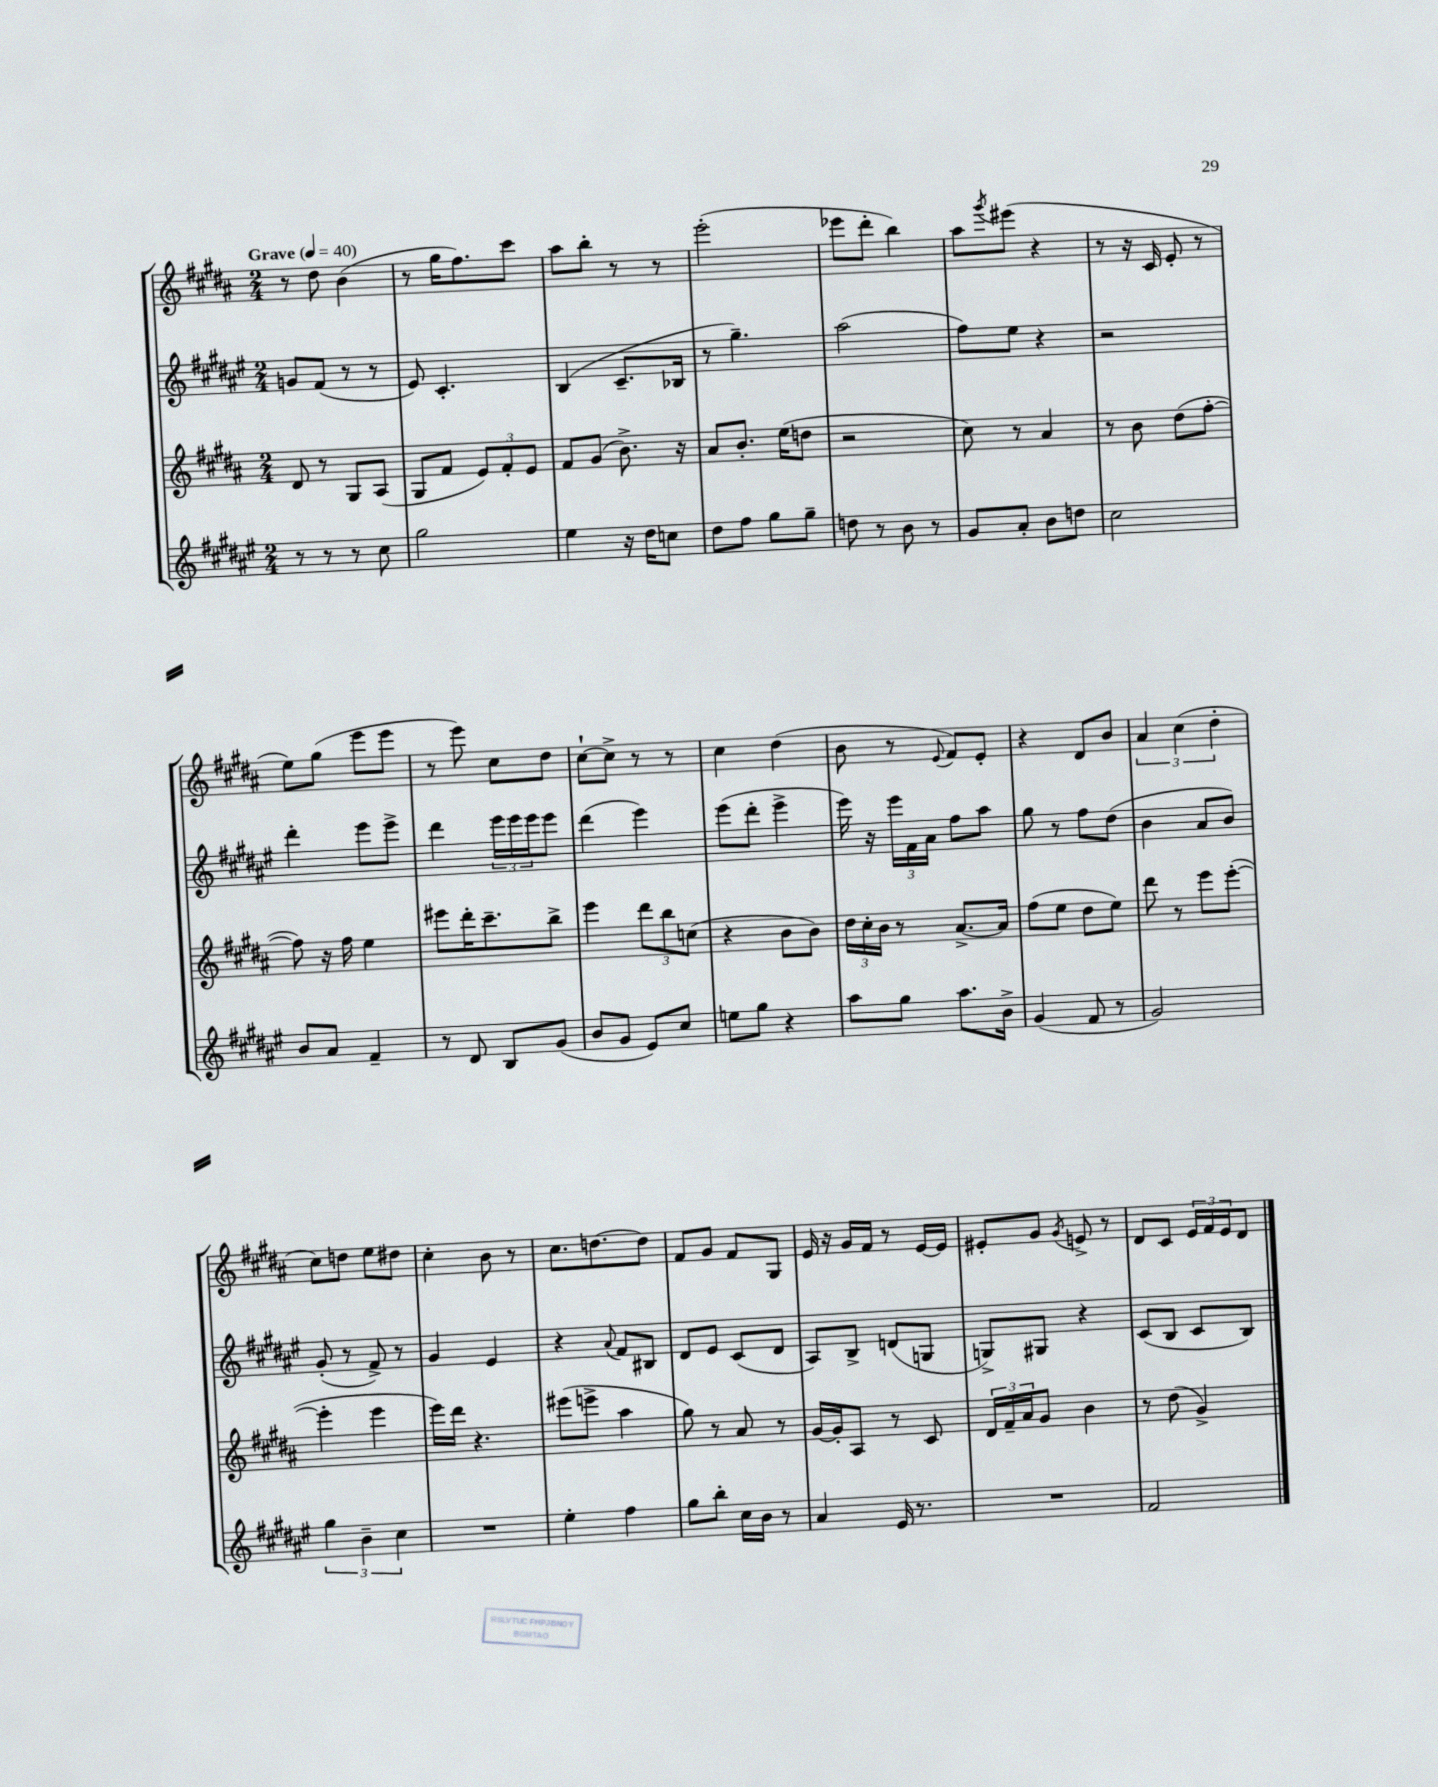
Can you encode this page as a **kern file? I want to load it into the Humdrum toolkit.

**kern	**kern	**kern	**kern
*staff4	*staff3	*staff2	*staff1
*clefG2	*clefG2	*clefG2	*clefG2
*k[f#c#g#d#a#e#]	*k[f#c#g#d#a#]	*k[f#c#g#d#a#e#]	*k[f#c#g#d#a#]
*M2/4	*M2/4	*M2/4	*M2/4
*MM40	*MM40	*MM40	*MM40
8r	8d#	8g	8r
8r	8r	(8f#	8dd#
8r	8G#	8r	(4b
8cc#	(8A#	8r	.
=	=	=	=
2gg#	8G#	8e#)	8r
.	8f#	4.c#'	16gg#
.	.	.	8.ff#)
.	12e)	.	.
.	12f#'	.	.
.	.	.	8ccc#
.	12e	.	.
=	=	=	=
4ee#	8f#	(4B	8aa#
.	(8g#	.	8bb'
16r	8.b^)	8.c#~	8r
16dd#	.	.	.
8cc	.	.	8r
.	16r	16B-	.
=	=	=	=
8dd#	8a#	8r	(2eee'
8ff#	8.b'	4.gg#~)	.
8gg#	.	.	.
.	(16ee	.	.
8gg#~	8dd	.	.
=	=	=	=
8dd	2r	(2aa#	8eee-
8r	.	.	8ddd#'
8b	.	.	4bb)
8r	.	.	.
=	=	=	=
8g#	8cc#)	8ff#)	8aa#
.	.	.	8qggg#
8a#'	8r	8ee#	(8eee#
8b	4a#	4r	4r
8dd	.	.	.
=	=	=	=
2cc#	8r	2r	8r
.	8b	.	16r
.	.	.	16c#
.	(8dd#	.	8e'
.	[8ff#'	.	8r
=	=	=	=
8b	8ff#])	4ddd#'	8ee)
8a#	16r	.	(8gg#
.	16ff#	.	.
4f#~	4ee	8eee#	8eee
.	.	8eee#^	8eee
=	=	=	=
8r	8eee#	4ddd#	8r
8d#	16ddd#'	.	8eee)
.	8.ccc#~	.	.
8B	.	24eee#	8cc#
.	.	24eee#	.
.	.	24eee#	.
(8g#	8bb^	8eee#	8dd#
=	=	=	=
8b	4eee	(4ddd#	[8cc#`
8g#	.	.	8cc#^]
8e#)	12ddd#	4eee#)	8r
.	12bb	.	.
8cc#	.	.	8r
.	(12cc	.	.
=	=	=	=
8ee	4r	(8eee#	4cc#
8gg#	.	8ddd#'	.
4r	8b	4eee#^	(4dd#
.	8b)	.	.
=	=	=	=
8aa#	24dd#	16eee#)	8b
.	24cc#'	.	.
.	.	16r	.
.	24b	.	.
8gg#	8r	24eee#	8r
.	.	24f#	.
.	.	24a#	.
.	.	.	8qqe
8.aa#	[8.a#^	8ff#	8f#)
.	.	8aa#	8e'
16b^	16a#]	.	.
=	=	=	=
(4g#	(8ff#	8gg#	4r
.	8ee	8r	.
8f#	8dd#	8ff#	8d#
8r	8ee)	(8dd#	8b
=	=	=	=
2g#)	8ddd#	4b	6a#
.	8r	.	.
.	.	.	(6cc#
.	8eee	8a#	.
.	.	.	6dd#'
.	([8eee'	8b)	.
=	=	=	=
6gg#	4eee']	(8g#'	8cc#)
.	.	8r	8dd
6b~	.	.	.
.	4eee	8f#^)	8ee
6cc#	.	.	.
.	.	8r	8dd#
=	=	=	=
2r	16eee)	4g#	4cc#'
.	16ddd#	.	.
.	4.r	.	.
.	.	4e#	8b
.	.	.	8r
=	=	=	=
4ee#'	(8eee#	4r	8.cc#
.	8eee^	.	.
.	.	.	[8.dd
.	.	8qqa#	.
4ff#	4aa#	8f#	.
.	.	8B#	8dd]
=	=	=	=
8gg#	8gg#)	8d#	8f#
8bb'	8r	8e#	8g#
16cc#	8a#	(8c#	8f#
16b	.	.	.
8r	8r	8d#	8G#
=	=	=	=
4a#	[16g#	8A#)	16e
.	16g#']	.	16r
.	8A#	8B^	16g#
.	.	.	16f#
16e#	8r	(8d	8r
8.r	.	.	.
.	8c#	8G	[16e
.	.	.	16e]
=	=	=	=
2r	24d#	8G^)	8e#'
.	24f#~	.	.
.	24a#	.	.
.	8g#	8G#	8g#
.	.	.	8qg#
.	4b	4r	8e^
.	.	.	8r
=	=	=	=
2f#	8r	(8c#	8d#
.	(8dd#	8B	8c#
.	4g#^)	8c#	24e
.	.	.	24f#
.	.	.	24e
.	.	8B)	8d#
==	==	==	==
*-	*-	*-	*-
